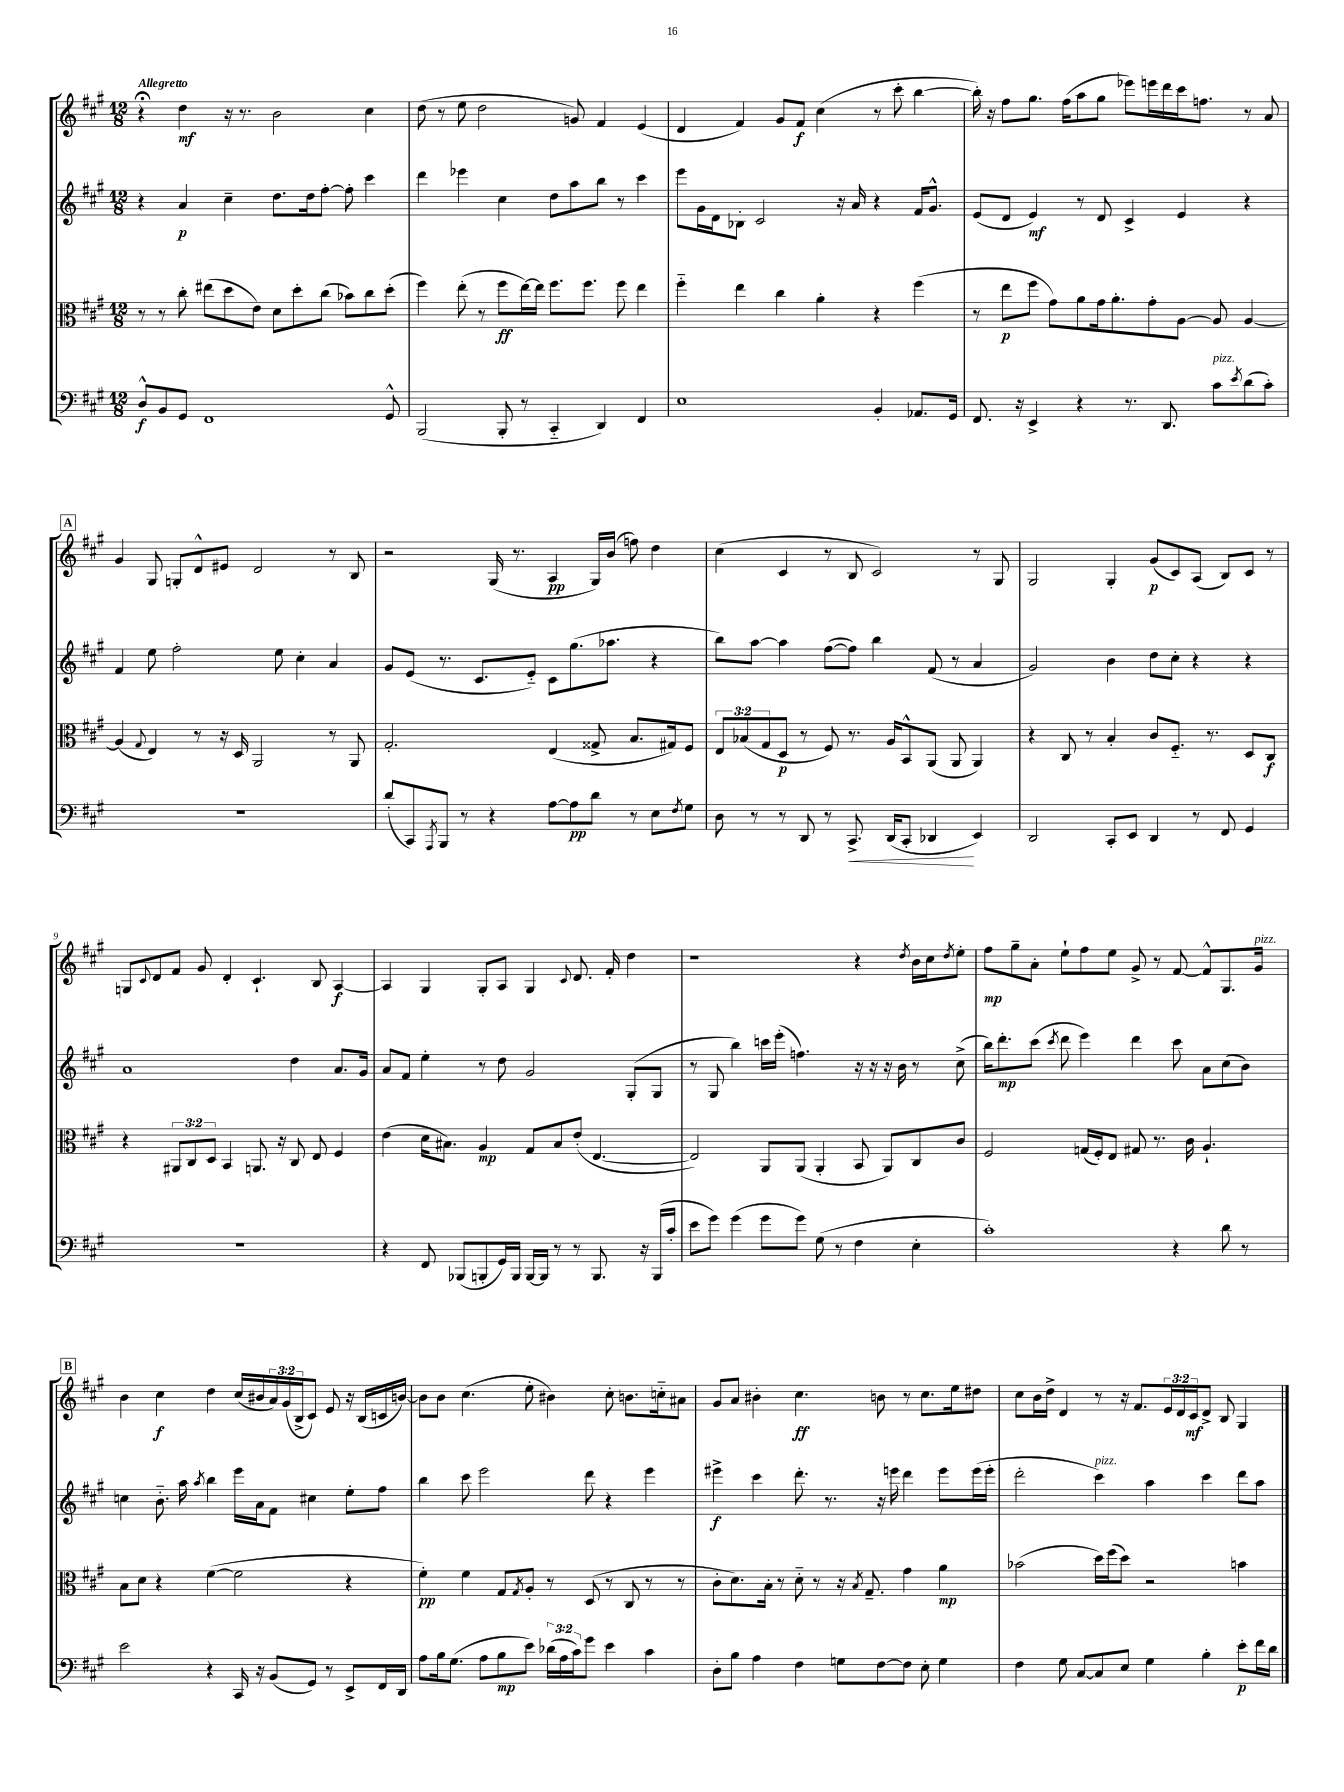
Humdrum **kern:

**kern	**dynam	**kern	**dynam	**kern	**dynam	**kern	**dynam
*part4	*part4	*part3	*part3	*part2	*part2	*part1	*part1
*staff4	*staff4	*staff3	*staff3	*staff2	*staff2	*staff1	*staff1
*clefF4	*	*clefC3	*	*clefG2	*	*clefG2	*
*k[f#c#g#]	*	*k[f#c#g#]	*	*k[f#c#g#]	*	*k[f#c#g#]	*
*M12/8	*	*M12/8	*	*M12/8	*	*M12/8	*
=1	=1	=1	=1	=1	=1	=1	=1
!	!	!	!	!	!	!LO:TX:a:B:t=Allegretto	!
8D^^/L	f	8r	.	4r	.	4r;<	.
8BB/	.	8r	.	.	.	.	.
8GG#/J	.	8cc#'\	.	4a/	p	4dd\	mf
1FF#	.	(8ee#X\L	.	.	.	.	.
.	.	8dd\	.	4cc#~\	.	16r	.
.	.	.	.	.	.	8.r	.
.	.	8e\J)	.	.	.	.	.
.	.	8d\L	.	8.dd\L	.	2b\	.
.	.	8dd'\	.	.	.	.	.
.	.	.	.	16dd\k	.	.	.
.	.	(8cc#\J	.	[8ff#'\J	.	.	.
.	.	8b-X\L)	.	8ff#'\]	.	.	.
.	.	8cc#\	.	4ccc#\	.	4cc#\	.
8GG#^^/	.	(8dd'\J	.	.	.	.	.
=2	=2	=2	=2	=2	=2	=2	=2
(2BBB/	.	4ff#\)	.	4ddd\	.	(8dd\	.
.	.	.	.	.	.	8r	.
.	.	(8ee'\	.	4eee-X\	.	8ee\	.
.	.	8r	.	.	.	2dd\	.
8BBB'/	.	8ff#\L	ff	4cc#\	.	.	.
8r	.	[16ee\L)	.	.	.	.	.
.	.	16ee\JJ]	.	.	.	.	.
4CC#/	.	8.ff#\L	.	8dd\L	.	.	.
.	.	.	.	8aa\	.	8gn/)	.
.	.	8.ff#\J	.	.	.	.	.
4DD/)	.	.	.	8bb\J	.	4f#/	.
.	.	8ff#\	.	8r	.	.	.
4FF#/	.	4ee\	.	4ccc#\	.	(4e/	.
=3	=3	=3	=3	=3	=3	=3	=3
1E	.	4ff#\	.	8eee\L	.	4d/	.
.	.	.	.	16g#\L	.	.	.
.	.	.	.	16d\J	.	.	.
.	.	4ee\	.	8B-X'\J	.	4f#/)	.
.	.	.	.	2c#/	.	.	.
.	.	4cc#\	.	.	.	8g#/L	.
.	.	.	.	.	.	8f#/J	f
.	.	4a'\	.	.	.	(4cc#\	.
.	.	.	.	16r	.	.	.
.	.	.	.	16a/	.	.	.
4BB'/	.	4r	.	4r	.	8r	.
.	.	.	.	.	.	8ccc#'\	.
8.AA-X/L	.	(4ff#\	.	16f#/KL	.	[4bb\	.
.	.	.	.	8.g#^^/J	.	.	.
16GG#/Jk	.	.	.	.	.	.	.
=4	=4	=4	=4	=4	=4	=4	=4
8.FF#/	.	8r	.	(8e/L	.	16bb'\])	.
.	.	.	.	.	.	16r	.
.	.	8ee\L	p	8d/J	.	8ff#\L	.
16r	.	.	.	.	.	.	.
4EE^/	.	8ff#\J	.	4e/)	mf	8.gg#\J	.
.	.	8g#\L)	.	.	.	.	.
.	.	.	.	.	.	(16ff#\KL	.
4r	.	8a\	.	8r	.	8aa\	.
.	.	16g#\k	.	8d/	.	8gg#\J	.
.	.	8.a'\	.	.	.	.	.
8.r	.	.	.	4c#^/	.	8eee-X\L)	.
.	.	8g#'\	.	.	.	16eeen\L	.
8.DD/	.	.	.	.	.	16ddd\	.
.	.	[8A\J	.	4e/	.	16ccc#\J	.
.	.	.	.	.	.	8.ffn\J	.
!LO:TX:a:i:t=pizz.	!	!	!	!	!	!	!
8c#\L	.	8A/]	.	.	.	.	.
8qe/	.	.	.	.	.	.	.
(8d\	.	[4A/	.	4r	.	8r	.
8c#'\J)	.	.	.	.	.	8a/	.
!!LO:LB:g=z
!!LO:REH:place=s1:t=A
=5	=5	=5	=5	=5	=5	=5	=5
1.r	.	(4A/]	.	4f#/	.	4g#/	.
.	.	8qqG#/	.	.	.	.	.
.	.	4E/)	.	8ee\	.	8G#/	.
.	.	.	.	2ff#'\	.	8Gn'/L	.
.	.	8r	.	.	.	8d^^/	.
.	.	16r	.	.	.	8e#X/J	.
.	.	16D/	.	.	.	.	.
.	.	2AA/	.	.	.	2d/	.
.	.	.	.	8ee\	.	.	.
.	.	.	.	4cc#'\	.	.	.
.	.	8r	.	4a/	.	8r	.
.	.	8AA/	.	.	.	8B/	.
=6	=6	=6	=6	=6	=6	=6	=6
(8d'/L	.	2.G#'/	.	8g#/L	.	2r	.
8CC#/)	.	.	.	(8e/J	.	.	.
8qAAA/	.	.	.	.	.	.	.
8BBB/J	.	.	.	8.r	.	.	.
8r	.	.	.	.	.	.	.
.	.	.	.	8.c#/L	.	.	.
4r	.	.	.	.	.	(16G#/	.
.	.	.	.	.	.	8.r	.
.	.	.	.	8e/J)	.	.	.
[8A\L	.	(4E/	.	8c#\L	.	4A/	pp
8A\]	pp	.	.	(8.gg#\	.	.	.
8d\J	.	8G##X^/	.	.	.	16G#/LL)	.
.	.	.	.	8.aa-X\J	.	(16b/JJ	.
8r	.	8.B/L	.	.	.	8ffn\)	.
8E\L	.	.	.	4r	.	4dd\	.
.	.	16G#X/k)	.	.	.	.	.
8qF#/	.	.	.	.	.	.	.
8G#\J	.	8F#/J	.	.	.	.	.
=7	=7	=7	=7	=7	=7	=7	=7
8D\	.	12E/L	.	8bb\L)	.	(4cc#\	.
.	.	(12B-X/	.	.	.	.	.
8r	.	.	.	[8aa\J	.	.	.
.	.	12G#/	.	.	.	.	.
8r	.	8D/J	p	4aa\]	.	4c#/	.
8DD/	.	8r	.	.	.	.	.
8r	.	8F#/)	.	([8ff#\L	.	8r	.
!	!LO:HP:b	!	!	!	!	!	!
8.CC#^/	<	8.r	.	8ff#\J])	.	8B/	.
.	.	.	.	4bb\	.	2c#/)	.
(16DD/KL	.	16A/KL	.	.	.	.	.
8CC#'/J	.	8BB^^/	.	.	.	.	.
4DD-X/	.	(8AA/J	.	(8f#/	.	.	.
.	.	8AA/	.	8r	.	.	.
4EE/)	[	4AA/)	.	4a/	.	8r	.
.	.	.	.	.	.	8G#/	.
=8	=8	=8	=8	=8	=8	=8	=8
2DD/	.	4r	.	2g#/)	.	2G#/	.
.	.	8C#/	.	.	.	.	.
.	.	8r	.	.	.	.	.
8CC#'/L	.	4B'/	.	4b\	.	4G#'/	.
8EE/J	.	.	.	.	.	.	.
4DD/	.	8c#/L	.	8dd\L	.	(8g#/L	p
.	.	8.F#/J	.	8cc#'\J	.	8c#/)	.
8r	.	.	.	4r	.	(8A/J	.
.	.	8.r	.	.	.	.	.
8FF#/	.	.	.	.	.	8B/L)	.
4GG#/	.	8D/L	.	4r	.	8c#/J	.
.	.	8C#/J	f	.	.	8r	.
!!LO:LB:g=z
=9	=9	=9	=9	=9	=9	=9	=9
1.r	.	4r	.	1a	.	8Gn/L	.
.	.	.	.	.	.	8qqc#/	.
.	.	.	.	.	.	8d/	.
.	.	12AA#X/L	.	.	.	8f#/J	.
.	.	12C#/	.	.	.	.	.
.	.	.	.	.	.	8g#/	.
.	.	12D/J	.	.	.	.	.
.	.	4BB/	.	.	.	4d'/	.
.	.	8.AAn/	.	.	.	4.c#`/	.
.	.	16r	.	.	.	.	.
.	.	8C#/	.	4dd\	.	.	.
.	.	8E/	.	.	.	8B/	.
.	.	4F#/	.	8.a/L	.	[4A/	f
.	.	.	.	16g#/Jk	.	.	.
=10	=10	=10	=10	=10	=10	=10	=10
4r	.	(4e\	.	8a/L	.	4A/]	.
.	.	.	.	8f#/J	.	.	.
8FF#/	.	16d\KL	.	4ee'\	.	4G#/	.
.	.	8.B#X\J)	.	.	.	.	.
(8BBB-X/L	.	.	.	.	.	.	.
8BBBn'/	.	4A/	mp	8r	.	8G#'/L	.
16GG#/L)	.	.	.	8dd\	.	8A/J	.
16BBB/JJ	.	.	.	.	.	.	.
[16BBB/LL	.	8G#/L	.	2g#/	.	4G#/	.
16BBB/JJ]	.	.	.	.	.	.	.
8r	.	8B#/	.	.	.	.	.
.	.	.	.	.	.	8qqc#/	.
8r	.	(8e'/J	.	.	.	8.d/	.
8.BBB/	.	[4.E/	.	.	.	.	.
.	.	.	.	.	.	16f#'/	.
.	.	.	.	(8G#'/L	.	4dd\	.
16r	.	.	.	.	.	.	.
(16BBB/LL	.	.	.	8G#/J	.	.	.
16c#'/JJ	.	.	.	.	.	.	.
=11	=11	=11	=11	=11	=11	=11	=11
8e\L	.	2E/])	.	8r	.	1r	.
8g#\J)	.	.	.	8G#/	.	.	.
(4g#\	.	.	.	4bb\)	.	.	.
8g#\L	.	8AA/L	.	16cccn\LL	.	.	.
.	.	.	.	(16eee'\JJ	.	.	.
8g#\J)	.	(8AA/J	.	4.ffn\)	.	.	.
(8G#\	.	4AA'/	.	.	.	.	.
8r	.	.	.	.	.	.	.
4F#\	.	8BB/	.	16r	.	4r	.
.	.	.	.	16r	.	.	.
.	.	8AA/L)	.	16r	.	.	.
.	.	.	.	16b\	.	.	.
.	.	.	.	.	.	8qdd/	.
4E'\	.	8C#/	.	8r	.	16b\LL	.
.	.	.	.	.	.	16cc#\J	.
.	.	.	.	.	.	8qdd/	.
.	.	8c#/J	.	(8cc#^\	.	8ee'\J	.
=12	=12	=12	=12	=12	=12	=12	=12
1c#')	.	2F#/	.	16bb\KL)	.	8ff#\L	mp
.	.	.	.	8.ddd'\	mp	.	.
.	.	.	.	.	.	8gg#~\	.
.	.	.	.	(8ccc#\J	.	8a'\J	.
.	.	.	.	8qccc#/	.	.	.
.	.	.	.	8ddd\	.	8ee`\L	.
.	.	(16Gn/LL	.	4eee\)	.	8ff#\	.
.	.	16F#'/J)	.	.	.	.	.
.	.	8E/J	.	.	.	8ee\J	.
.	.	8G#X/	.	4ddd\	.	8g#^/	.
.	.	8.r	.	.	.	8r	.
4r	.	.	.	8ccc#\	.	[8f#/	.
.	.	16c#\	.	.	.	.	.
.	.	4.A`/	.	8a\L	.	8f#^^/L]	.
8d\	.	.	.	(8cc#\	.	8.G#/	.
8r	.	.	.	8b\J)	.	.	.
!	!	!	!	!	!	!LO:TX:a:i:t=pizz.	!
.	.	.	.	.	.	16g#/Jk	.
!!LO:LB:g=z
!!LO:REH:place=s1:t=B
=13	=13	=13	=13	=13	=13	=13	=13
2e\	.	8B\L	.	4ccn\	.	4b\	.
.	.	8d\J	.	.	.	.	.
.	.	4r	.	8.b\	.	4cc#\	f
.	.	.	.	16aa\	.	.	.
.	.	.	.	8qaa/	.	.	.
4r	.	([4f#\	.	4bb\	.	4dd\	.
16CC#/	.	2f#\]	.	16eee\LL	.	(16cc#/LL	.
16r	.	.	.	16a\J	.	16b#X/	.
(8BB/L	.	.	.	8f#\J	.	24a/)	.
.	.	.	.	.	.	(24g#/	.
.	.	.	.	.	.	24B^/J	.
8GG#/J)	.	.	.	4cc#X\	.	8c#/J)	.
8r	.	.	.	.	.	8e/	.
8EE^/L	.	4r	.	8ee'\L	.	16r	.
.	.	.	.	.	.	(16B/LL	.
16FF#/L	.	.	.	8ff#\J	.	16cn/	.
16DD/JJ	.	.	.	.	.	[16bn/JJ)	.
=14	=14	=14	=14	=14	=14	=14	=14
8A\L	.	4f#'\)	pp	4bb\	.	8b\L]	.
16B\k	.	.	.	.	.	8b\J	.
(8.G#\J	.	.	.	.	.	.	.
.	.	4f#\	.	8ccc#\	.	(4.cc#\	.
8A\L	.	.	.	2eee\	.	.	.
8B\	mp	8G#/L	.	.	.	.	.
.	.	8qG#/	.	.	.	.	.
8e\J)	.	8A'/J	.	.	.	8ee'\	.
(24d-X\LL	.	8r	.	.	.	4b#X\)	.
24A\	.	.	.	.	.	.	.
24c#\J)	.	.	.	.	.	.	.
8g#\J	.	(8D/	.	8ddd\	.	.	.
4e\	.	8r	.	4r	.	8cc#'\	.
.	.	8C#/	.	.	.	8.bn\L	.
4c#\	.	8r	.	4eee\	.	.	.
.	.	.	.	.	.	16ccn\k	.
.	.	8r	.	.	.	8a#X\J	.
=15	=15	=15	=15	=15	=15	=15	=15
8D'\L	.	8c#'\L	.	4eee#X^\	f	8g#/L	.
8B\J	.	8.d\)	.	.	.	8a/J	.
4A\	.	.	.	4ccc#\	.	4b#X'\	.
.	.	16B'\Jk	.	.	.	.	.
.	.	8r	.	.	.	.	.
4F#\	.	8d\	.	8.ddd'\	.	4.cc#\	ff
.	.	8r	.	.	.	.	.
.	.	.	.	8.r	.	.	.
8Gn\L	.	16r	.	.	.	.	.
.	.	8qB/	.	.	.	.	.
.	.	8.G#~/	.	.	.	.	.
[8F#\	.	.	.	16r	.	8bn\	.
.	.	.	.	16eeen\	.	.	.
8F#\J]	.	4g#\	.	4ddd\	.	8r	.
8E'\	.	.	.	.	.	8.cc#\L	.
4G\	.	4a\	mp	8eee\L	.	.	.
.	.	.	.	.	.	16ee\k	.
.	.	.	.	(16eee\L	.	8dd#X\J	.
.	.	.	.	16eee'\JJ	.	.	.
=16	=16	=16	=16	=16	=16	=16	=16
4F#\	.	(2b-X\	.	2ddd'\	.	8cc#\L	.
.	.	.	.	.	.	16b\L	.
.	.	.	.	.	.	16dd^\JJ	.
8G#\	.	.	.	.	.	4d/	.
[8C#/L	.	.	.	.	.	.	.
!	!	!	!	!LO:TX:a:i:t=pizz.	!	!	!
8C#/]	.	16dd\LL)	.	4ccc#\)	.	8r	.
.	.	(16ff#\J	.	.	.	.	.
8E/J	.	8dd\J)	.	.	.	16r	.
.	.	.	.	.	.	8.f#/L	.
4G#\	.	2r	.	4aa\	.	.	.
.	.	.	.	.	.	24e/L	.
.	.	.	.	.	.	24d/	.
.	.	.	.	.	.	24c#/J	mf
4B'\	.	.	.	4ccc#\	.	8d^/J	.
.	.	.	.	.	.	8B/	.
8e'\L	p	4bn\	.	8ddd\L	.	4G#/	.
16f#\L	.	.	.	8aa\J	.	.	.
16d\JJ	.	.	.	.	.	.	.
==	==	==	==	==	==	==	==
*-	*-	*-	*-	*-	*-	*-	*-
